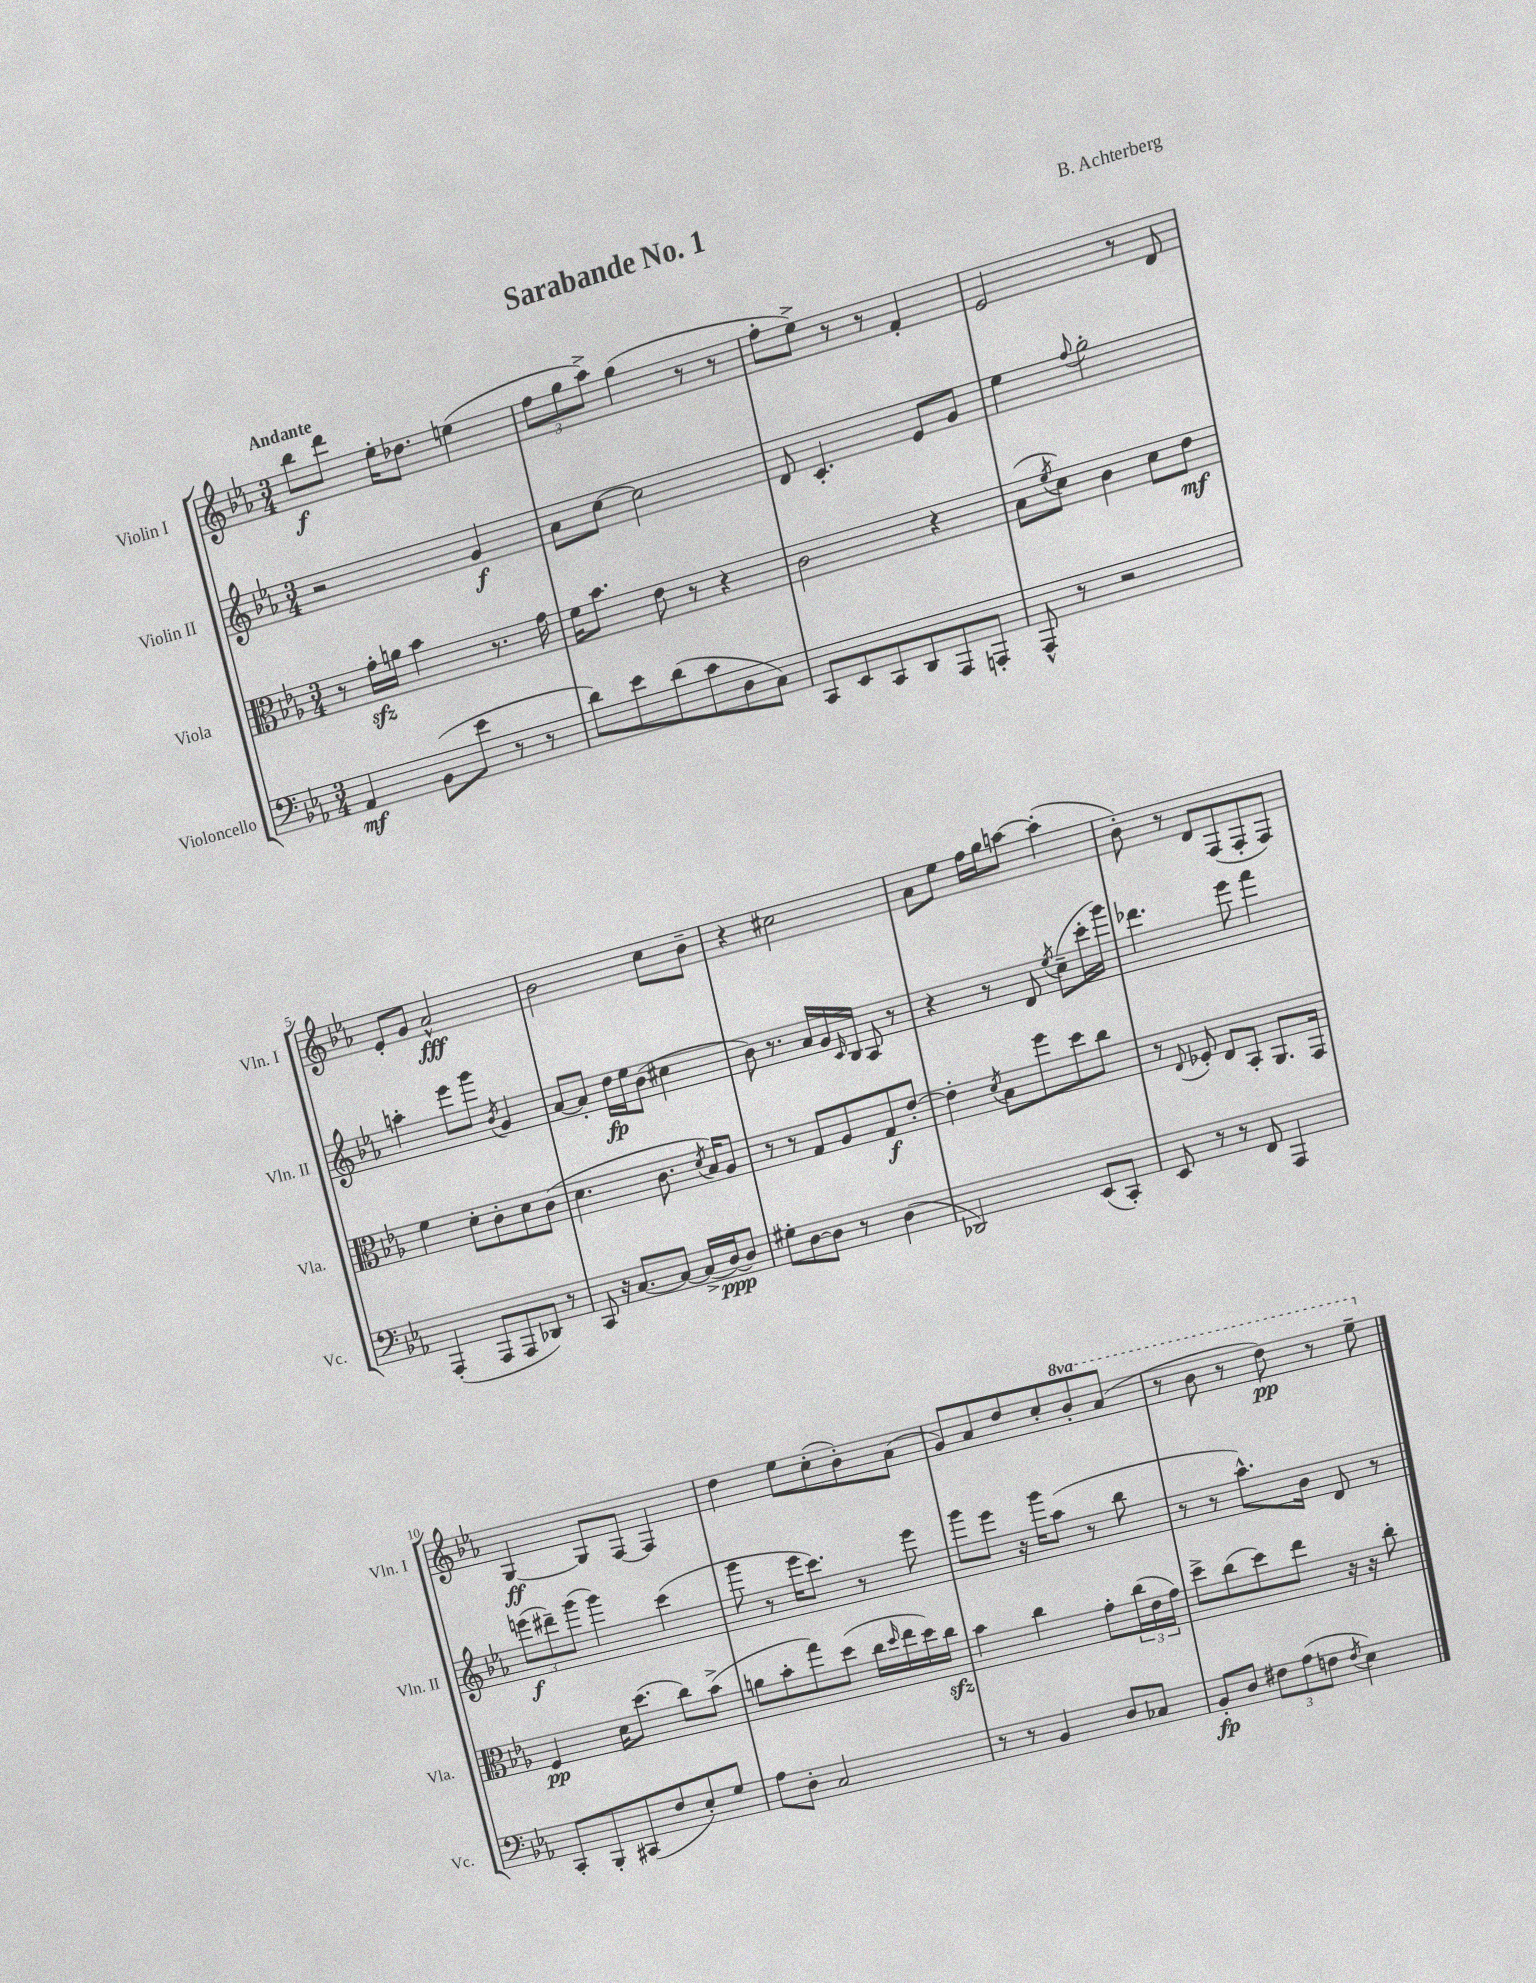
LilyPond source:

\header { title = "Sarabande No. 1" composer = "B. Achterberg" }
<<
\new StaffGroup <<
\new Staff = "s0" \with { instrumentName = "Violin I" shortInstrumentName = "Vln. I" } {
    \clef treble \key ees \major \numericTimeSignature \time 3/4 \set Staff.ottavationMarkups = #ottavation-simple-ordinals \tempo "Andante"
    bes''8\f d'''8 ees''16-. des''8. e''4( |
    \tuplet 3/2 { f''8 g''8 aes''8->) } g''4( r8 r8 |
    f''8-. ees''8->) r8 r8 f'4-. |
    ees'2 r8 d'8 |
    ees'8-. g'8 aes'2-^\fff |
    bes'2 c''8 bes'8-- |
    r4 cis''2 |
    aes'8 ees''8 f''16 g''16 a''8~ a''4-.( |
    bes'8-.) r8 d'8 f8( f8-. f8) |
    g4~\ff g8 f8~ f4 |
    d''4 ees''8 c''8-.( bes'8-.) aes'8( |
    g'8) aes'8 d''8 c''8-. \ottava #1 bes''8-. aes''8( |
    r8 bes''8 r8 d'''8\pp) r8 ees'''8-- \ottava #0 \bar "|." |
}
\new Staff = "s1" \with { instrumentName = "Violin II" shortInstrumentName = "Vln. II" } {
    \clef treble \key ees \major \numericTimeSignature \time 3/4
    r2 g'4\f |
    aes'8 c''8~ c''2 |
    d'8 c'4.-. ees'8 g'8 |
    ees''4 \appoggiatura { f''8 } g''2-. |
    a''4-. ees'''8 g'''8 \acciaccatura { bes'8 } g'4 |
    aes'8~ aes'8-. d''16\fp ees''16 bes'8( cis''4 |
    bes'8) r8. aes'16 g'16 \grace { c'16 } bes16 aes8 r8 |
    r4 r8 d'8 \acciaccatura { ees''8 } c''8--( c'''16-. g'''16) |
    des'''4. ees'''8 f'''4 |
    \tuplet 3/2 { e'''8\f( dis'''8--) g'''8( } g'''4) c'''4( |
    g'''8 r8 ees'''16 c'''8.) r8 ees'''8 |
    g'''8 ees'''8 r16 g'''16 aes''8( r8 bes''8 |
    r8 r8 aes''8.-^) bes'16 d'8 r8 \bar "|." |
}
\new Staff = "s2" \with { instrumentName = "Viola" shortInstrumentName = "Vla." } {
    \clef alto \key ees \major \numericTimeSignature \time 3/4
    r8 g'16-.\sfz a'16 bes'4 r8. g'16 |
    f'16 bes'8. ees'8 r8 r4 |
    c'2 r4 |
    bes8( \acciaccatura { f'8 } d'8) c'4 d'8 ees'8\mf |
    f'4 d'8-. c'8-. d'8 c'8( |
    d'4. c'8. \acciaccatura { d'8 } bes16) aes8 |
    r8 r8 g8 aes8 g8\f ees'8~-. |
    ees'4-. \acciaccatura { d'8 } bes8 f''8 d''8 c''8 |
    r8 \appoggiatura { ees8 } fes8-. ees8 bes,8-. aes,8. g,16 |
    f4\pp d'16 d''8.( c''8) bes'8->( |
    a'8 bes'8-. g''8) d''8( c''16 \grace { d''16 } ees''16 d''16) c''16\sfz |
    bes'4 c''4 g'8-. \tuplet 3/2 { c''16( ees'16 g'16) } |
    d''8-> c''8( d''8) ees''8 r16 r16 c''8-. \bar "|." |
}
\new Staff = "s3" \with { instrumentName = "Violoncello" shortInstrumentName = "Vc." } {
    \clef bass \key ees \major \numericTimeSignature \time 3/4
    aes,4\mf bes,8( ees'8 r8 r8 |
    d'8) ees'8 d'8( c'8 d8 c8) |
    c,8 ees,8 c,8 d,8 aes,,8 a,,8-. |
    aes,,8-^ r8 r2 |
    aes,,4-.( aes,,8 aes,,8 des,8) r8 |
    c,8 r16 c8.~ c8~ c16->( d16~\ppp) d8 |
    gis8-. d8~ d8 r8 d4( |
    des,2) ees,8( c,8-.) |
    ees,8 r8 r8 f,8 aes,,4 |
    c,8-. bes,,8-. cis,8( f8 ees8-.) g8 |
    aes8 d8-. c2 |
    r8 r8 bes,4 d8 ces8 |
    bes,8-.\fp d8 \tuplet 3/2 { fis8 aes8( f8 } \acciaccatura { f8 } ees4) \bar "|." |
}
>>
>>
